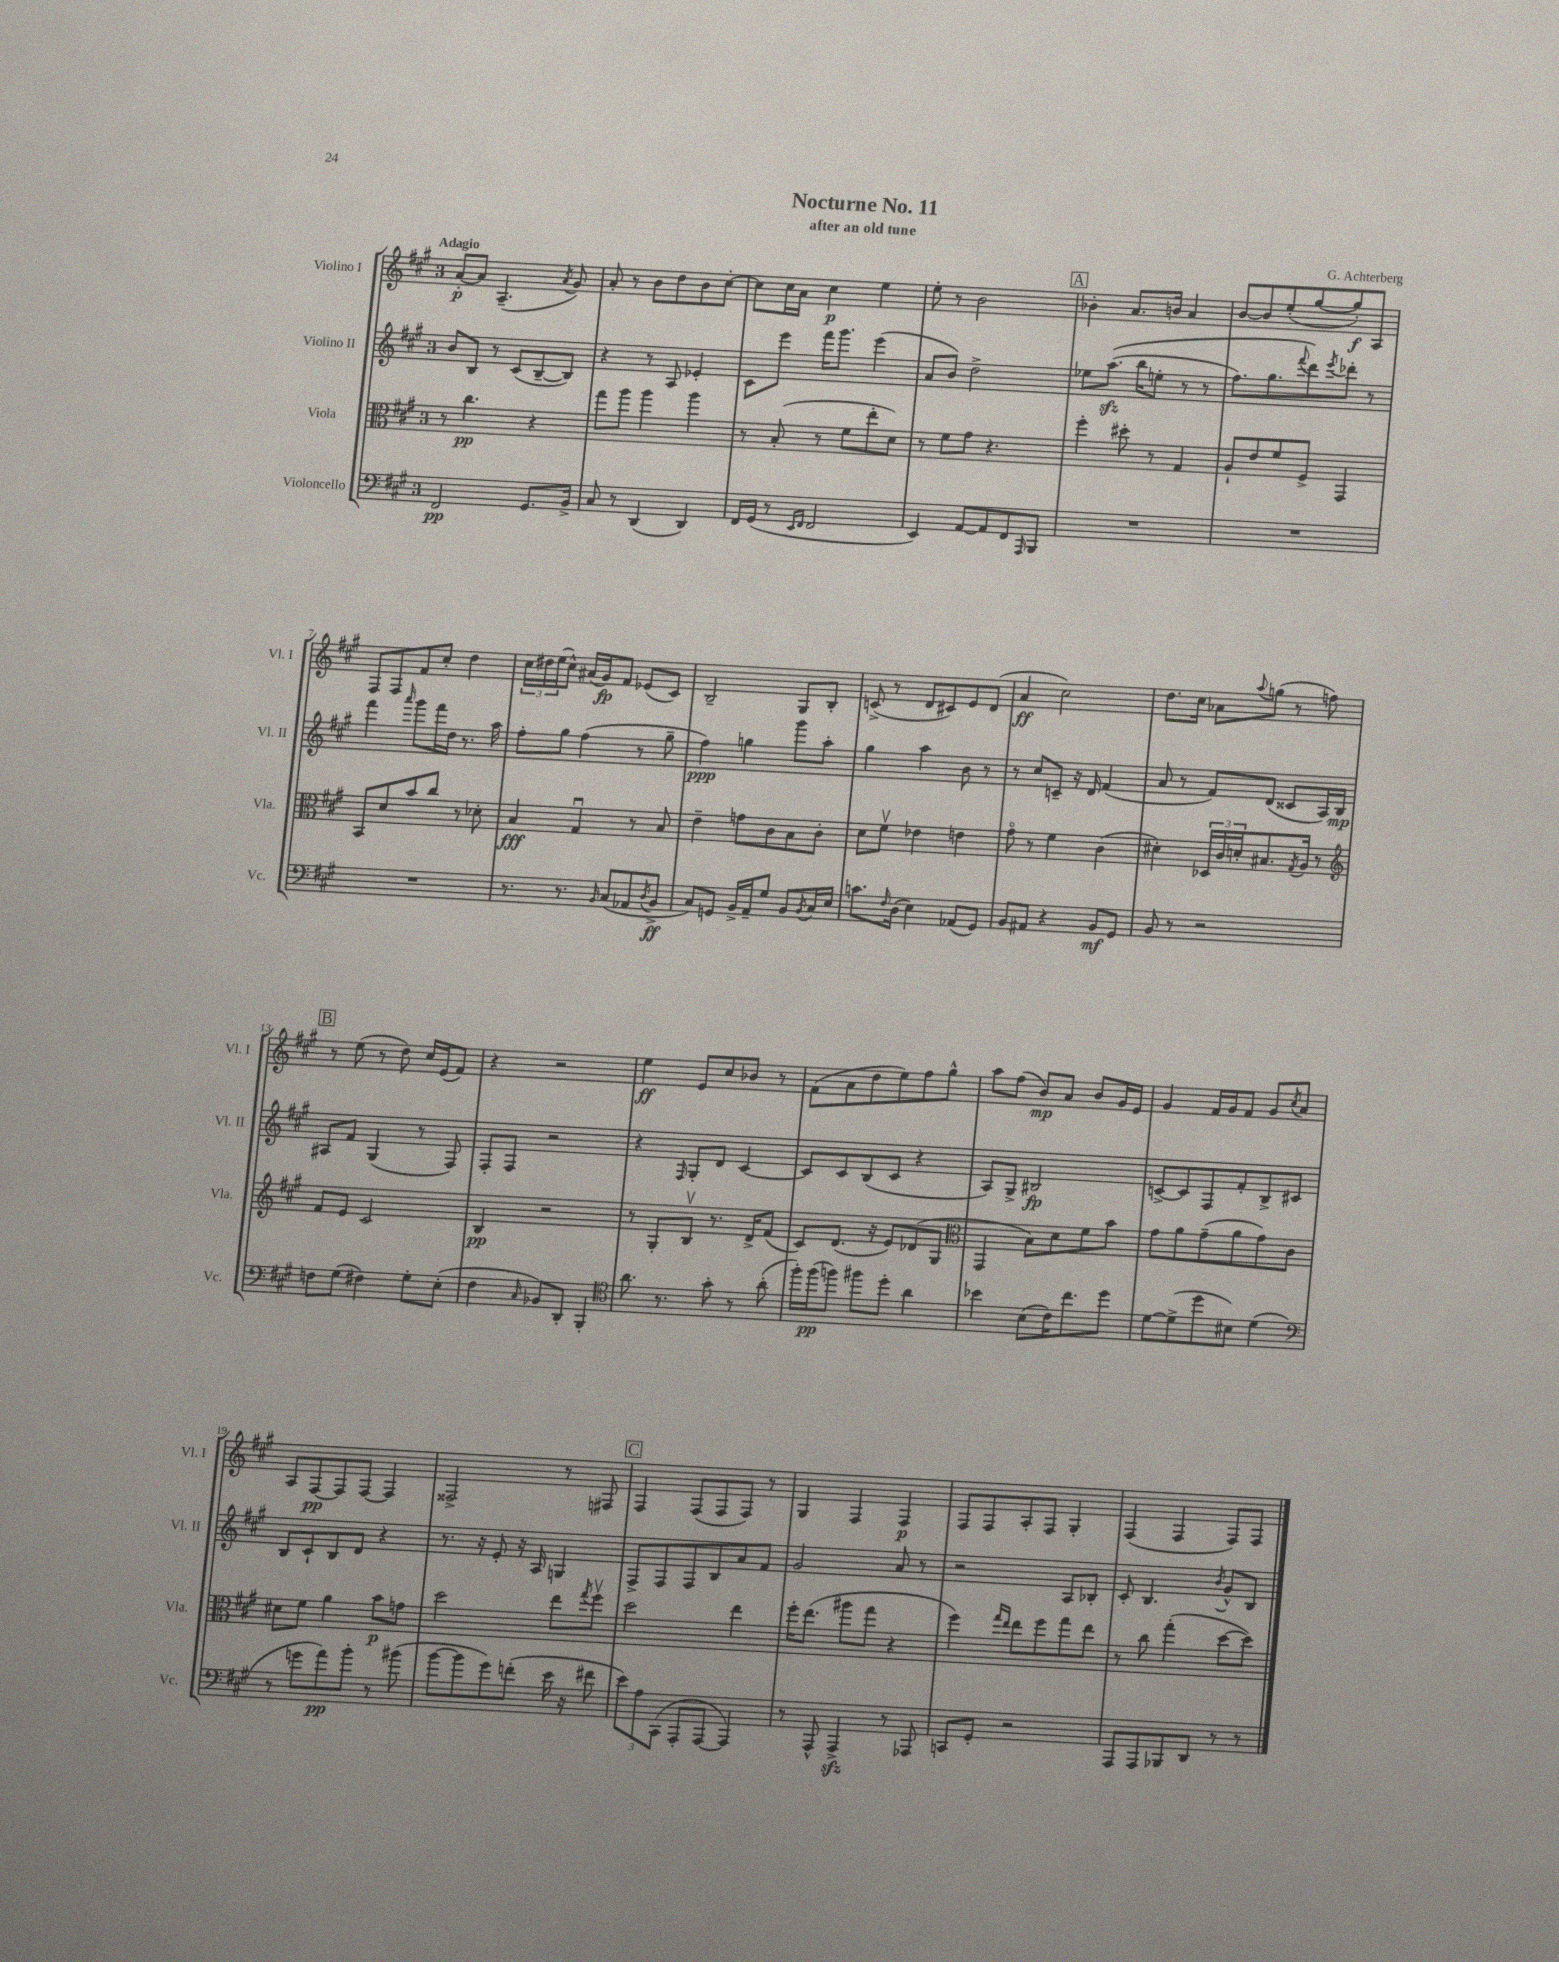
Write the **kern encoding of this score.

**kern	**dynam	**kern	**dynam	**kern	**dynam	**kern	**dynam
*part4	*part4	*part3	*part3	*part2	*part2	*part1	*part1
*staff4	*staff4	*staff3	*staff3	*staff2	*staff2	*staff1	*staff1
*I"Violoncello	*	*I"Viola	*	*I"Violino II	*	*I"Violino I	*
*I'Vc.	*	*I'Vla.	*	*I'Vl. II	*	*I'Vl. I	*
*clefF4	*	*clefC3	*	*clefG2	*	*clefG2	*
*k[f#c#g#]	*	*k[f#c#g#]	*	*k[f#c#g#]	*	*k[f#c#g#]	*
*M3/4	*	*M3/4	*	*M3/4	*	*M3/4	*
=1	=1	=1	=1	=1	=1	=1	=1
!	!	!	!	!	!	!LO:TX:a:B:t=Adagio	!
2FF#/	pp	8r	.	8b/L	.	[8a'/L	p
.	.	4.cc#\	pp	8B/J	.	8a/J]	.
.	.	.	.	8r	.	(4.A~/	.
.	.	.	.	(8c#/L	.	.	.
8.GG#/L	.	4r	.	[8B~/	.	.	.
.	.	.	.	.	.	8qa/	.
.	.	.	.	8B/J])	.	8g#/)	.
16BB^/Jk	.	.	.	.	.	.	.
=2	=2	=2	=2	=2	=2	=2	=2
8C#/	.	8gg#\L	.	4r	.	8a'/	.
8r	.	8aa\J	.	.	.	8r	.
(4DD/	.	4aa\	.	8r	.	8b\L	.
.	.	.	.	8A/	.	8dd\	.
4DD/)	.	4aa\	.	4e-X'/	.	8b\	.
.	.	.	.	.	.	[8cc#'\J	.
=3	=3	=3	=3	=3	=3	=3	=3
16FF#/LL	.	8r	.	8c#\L	.	8cc#\L]	.
(16GG#/JJ	.	.	.	.	.	.	.
8r	.	(8B'/	.	8eee\J	.	16cc#\L	.
.	.	.	.	.	.	16a\JJ	.
16qqEE/LL	.	.	.	.	.	.	.
16qqFF#/JJ	.	.	.	.	.	.	.
2FF#/	.	8r	.	16fff#\KL	.	4cc#\	p
.	.	.	.	8.ggg#\J	.	.	.
.	.	8f#\L	.	.	.	.	.
.	.	8ee'\	.	(4eee\	.	4ee\	.
.	.	8d\J)	.	.	.	.	.
=4	=4	=4	=4	=4	=4	=4	=4
4EE/)	.	8r	.	8a/L	.	8ee'\	.
.	.	8f#\L	.	8b/J)	.	8r	.
[8AA/L	.	8g#\J	.	2dd^\	.	2b\	.
8AA/]	.	4.r	.	.	.	.	.
8FF#/	.	.	.	.	.	.	.
16qqAAA/	.	.	.	.	.	.	.
8BBB/J	.	.	.	.	.	.	.
!!LO:REH:place=s1:t=A
=5	=5	=5	=5	=5	=5	=5	=5
2.r	.	4ff#'\	.	8ee-X\L	.	4b-X'\	.
.	.	.	.	((8.aazz\J	.	.	.
.	.	8dd#X'\	.	.	.	8.a/L	.
.	.	.	.	16bb\KL	.	.	.
.	.	8r	.	8een'\J	.	.	.
.	.	.	.	.	.	16bn/Jk	.
.	.	4G#/	.	8r	.	4a/	.
.	.	.	.	8r	.	.	.
=6	=6	=6	=6	=6	=6	=6	=6
2.r	.	8A`/L	.	8.ff#\L)	.	[8b/L	.
.	.	8e/	.	.	.	8b/]	.
.	.	.	.	8.gg#\	.	.	.
.	.	8f#/	.	.	.	(8ee'/	.
.	.	.	.	8qqfff#/	.	.	.
.	.	8F#^/J	.	8ddd\)	.	[8gg#/	.
.	.	.	.	8qeee/	.	.	.
.	.	4GG#/	.	8ddd-X'\J	.	8gg#'/])	f
.	.	.	.	8r	.	8A/J	.
!!LO:LB:g=z
=7	=7	=7	=7	=7	=7	=7	=7
2.r	.	8BB/L	.	4fff#\	.	8F#/L	.
.	.	8d/	.	.	.	8F#/	.
.	.	.	.	16qqaaa/	.	.	.
.	.	8b/	.	8ggg#\L	.	8f#/	.
.	.	8cc#/J	.	16fff#\L	.	8cc#'/J	.
.	.	.	.	16dd\JJ	.	.	.
.	.	8r	.	8.r	.	4dd\	.
.	.	8d-X'\	.	.	.	.	.
.	.	.	.	16aa\	.	.	.
=8	=8	=8	=8	=8	=8	=8	=8
8.r	.	4B/	fff	8ff#'\L	.	24cc#\LL	.
.	.	.	.	.	.	24dd#X\	.
.	.	.	.	.	.	(24ee\J	.
.	.	.	.	8gg#\J	.	8cc#^^\J)	.
8.r	.	.	.	.	.	.	.
.	.	4G#u/	.	(4ff#\	.	(16a#X/LL	.
.	.	.	.	.	.	16g#/J)	fp
16qqBB/	.	.	.	.	.	.	.
(8C#/L	.	.	.	.	.	8f#/J	.
8AA-X/	.	8r	.	8r	.	(8e-X/L	.
8qD/	.	.	.	.	.	.	.
8BB^/J	ff	8B/	.	8gg#~\	.	8c#/J)	.
=9	=9	=9	=9	=9	=9	=9	=9
8C#/L)	.	4e~\	.	4ff#\)	ppp	2B~/	.
8GGn/J	.	.	.	.	.	.	.
16BB^/LL	.	8gn\L	.	4ggn\	.	.	.
16AA~/J	.	.	.	.	.	.	.
8G#/J	.	8c#\	.	.	.	.	.
8BB/L	.	8B\	.	8ggg#\L	.	8G#/L	.
8qBB/	.	.	.	.	.	.	.
16C#/L	.	8c#'\J	.	8aa'\J	.	8B'/J	.
16E/JJ	.	.	.	.	.	.	.
=10	=10	=10	=10	=10	=10	=10	=10
8.cn\L	.	8d\L	.	4gg#\	.	(8cn^/	.
.	.	8f#v\J	.	.	.	8r	.
16qqF#/	.	.	.	.	.	.	.
(16D\Jk	.	.	.	.	.	.	.
4E\)	.	4e-X\	.	4aa\	.	8d/L	.
.	.	.	.	.	.	8c#X/)	.
(8AA-X/L	.	4en\	.	8b\	.	8e/	.
8GG#/J)	.	.	.	8r	.	(8d/J	.
=11	=11	=11	=11	=11	=11	=11	=11
8BB/L	.	8g#\	.	8r	.	4a/	ff
8AA#X/J	.	8r	.	8cc#/L	.	.	.
4r	.	4f#\	.	8cn~/J	.	2cc#\)	.
.	.	.	.	16r	.	.	.
.	.	.	.	16d/	.	.	.
8BB/L	mf	(4c#\	.	(4f#/	.	.	.
8GG#/J	.	.	.	.	.	.	.
=12	=12	=12	=12	=12	=12	=12	=12
8BB/	.	4d#X'\)	.	8a/	.	8.dd\L	.
8r	.	.	.	8r	.	.	.
.	.	.	.	.	.	16cc#\Jk	.
2r	.	24D-X/LL	.	8f#/L)	.	8a-X\L	.
.	.	24c#/	.	.	.	.	.
.	.	24dn'/J	.	.	.	.	.
.	.	.	.	.	.	8qqaa/	.
.	.	8.B#X/	.	(8d/J	.	(8ggn\J	.
.	.	.	.	8c##X/L	.	8r	.
.	.	8qG#/	.	.	.	.	.
.	.	16A/Jk	.	.	.	.	.
.	.	8r	.	16A/L)	.	8ffn\)	.
.	.	.	.	16B/JJ	mp	.	.
!!LO:LB:g=z
!!LO:REH:place=s1:t=B
=13	=13	=13	=13	=13	=13	=13	=13
*	*	*clefG2	*	*	*	*	*
8Fn\L	.	8f#/L	.	8A#X/L	.	8r	.
(8G#\J	.	8e/J	.	8f#/J	.	(8ee\	.
4F#X\)	.	2c#/	.	(4G#/	.	8r	.
.	.	.	.	.	.	8dd\)	.
8G#'\L	.	.	.	8r	.	16cc#/LL	.
.	.	.	.	.	.	(16e/J	.
(8E'\J	.	.	.	8F#/)	.	8f#/J)	.
=14	=14	=14	=14	=14	=14	=14	=14
4F#\	.	4B/	pp	8F#'/L	.	4r	.
.	.	.	.	8F#/J	.	.	.
16qqC#/	.	.	.	.	.	.	.
8BB-X/L)	.	2r	.	2r	.	2r	.
8DD'/J	.	.	.	.	.	.	.
4BBB'/	.	.	.	.	.	.	.
=15	=15	=15	=15	=15	=15	=15	=15
*clefC4	*	*	*	*	*	*	*
8.a\	.	8r	.	4r	.	4ee\	ff
.	.	8G#'/L	.	.	.	.	.
8.r	.	.	.	.	.	.	.
.	.	.	.	16qqF#/	.	.	.
.	.	8Bv/J	.	8G#'/L	.	8e/L	.
8g#'\	.	8.r	.	8d/J	.	8cc#/	.
8r	.	.	.	[4c#/	.	8b-X/J	.
.	.	16d^/KL	.	.	.	.	.
(8a'\	.	(8f#/J	.	.	.	8r	.
=16	=16	=16	=16	=16	=16	=16	=16
16ff#'\LL)	.	8c#/L)	.	8c#/L]	.	(8f#\L	.
(16ff#\J	pp	.	.	.	.	.	.
8ffn\J)	.	(8.d/J	.	8c#/	.	8a\	.
8ff#X\L	.	.	.	(8B/	.	8dd\	.
.	.	16r	.	.	.	.	.
8dd'\J	.	8e/L)	.	8c#/J	.	8ee\)	.
4a\	.	(8d-X/	.	4r	.	8ff#\	.
.	.	8G#/J	.	.	.	8gg#^^\J	.
=17	=17	=17	=17	=17	=17	=17	=17
*	*	*clefC3	*	*	*	*	*
4b-X\	.	4GG#/	.	8A/L)	.	8aa\L	.
.	.	.	.	8G#^/J	.	(8ff#\J	.
(8B\L	.	8B\L)	.	2B#X/	fp	8b/L)	mp
16c#\K)	.	8d\	.	.	.	8a/J	.
8.cc#\	.	.	.	.	.	.	.
.	.	8f#\	.	.	.	8b/L	.
8dd\J	.	8b\J	.	.	.	16g#/L	.
.	.	.	.	.	.	16e/JJ	.
=18	=18	=18	=18	=18	=18	=18	=18
[8d\L	.	8g#\L	.	[8cn^/L	.	4g#/	.
(8d^\]	.	8a\	.	8c/]	.	.	.
8dd\	.	(8g#~\	.	8F#/	.	16f#/LL	.
.	.	.	.	.	.	16g#/J	.
8B#X\J)	.	8a\	.	8f#'/	.	8f#/J	.
(4d\	.	8g#\)	.	8B^/	.	8g#/L	.
.	.	.	.	.	.	8qcc#/	.
.	.	8c#\J	.	8c#X/J	.	8a/J	.
!!LO:LB:g=z
=19	=19	=19	=19	=19	=19	=19	=19
*clefF4	*	*	*	*	*	*	*
8r	.	8d#X\L	.	8B/L	.	8A/L	.
8gn\L	.	8f#\J	.	8c#`/	.	[8F#/	pp
8a\)	pp	4a\	.	8B/	.	8F#/]	.
8b'\J	.	.	.	8d/J	.	[8F#/J	.
8r	.	8b\L	p	4r	.	4F#/]	.
(8b#X\	.	8gn\J	.	.	.	.	.
=20	=20	=20	=20	=20	=20	=20	=20
[8b\L	.	2dd\	.	8.r	.	2F##X^/	.
8b\]	.	.	.	.	.	.	.
.	.	.	.	16r	.	.	.
8g#\)	.	.	.	8e'/	.	.	.
(8fn'\J	.	.	.	16r	.	.	.
.	.	.	.	16A/	.	.	.
16e\	.	8ee\L	.	4Gn/	.	8r	.
16r	.	.	.	.	.	.	.
.	.	8qgg#/	.	.	.	.	.
8f#X\	.	8ff#v\J	.	.	.	8F#X/	.
!!LO:REH:place=s1:t=C
=21	=21	=21	=21	=21	=21	=21	=21
12e\L)	.	2dd\	.	8F#^/L	.	4F#/	.
12A\	.	.	.	.	.	.	.
.	.	.	.	8F#/	.	.	.
(12CC#\J	.	.	.	.	.	.	.
8AAA'/L	.	.	.	8F#/	.	(8F#/L	.
[8AAA/J	.	.	.	8B/	.	8F#/	.
4AAA/])	.	4ee\	.	8a/	.	8F#/J)	.
.	.	.	.	8f#/J	.	8r	.
=22	=22	=22	=22	=22	=22	=22	=22
8r	.	16ff#'\KL	.	2g#/	.	4G#/	.
.	.	(8.ee\J	.	.	.	.	.
8AAA^^/	.	.	.	.	.	.	.
4AAAzz^/	.	8aa#X\L	.	.	.	4F#/	.
.	.	8gg#\J	.	.	.	.	.
8r	.	4r	.	8a/	.	4F#/	p
8AAA-X/	.	.	.	8r	.	.	.
=23	=23	=23	=23	=23	=23	=23	=23
8CCn/L	.	4ff#\)	.	2r	.	8F#/L	.
8GG#'/J	.	.	.	.	.	8F#/	.
.	.	16qqgg#/LL	.	.	.	.	.
.	.	16qqee/JJ	.	.	.	.	.
2r	.	8ee\L	.	.	.	8A'/	.
.	.	8ff#\	.	.	.	8F#/J	.
.	.	8gg#\	.	8A/L	.	4G#'/	.
.	.	8ee\J	.	8B-X'/J	.	.	.
=24	=24	=24	=24	=24	=24	=24	=24
8AAA/L	.	8r	.	8c#'/	.	(4F#/	.
8AAA/	.	8cc#\	.	4.B/	.	.	.
8BBB-X/	.	(4gg#'\	.	.	.	4F#/	.
8DD/J	.	.	.	.	.	.	.
.	.	.	.	8qb/	.	.	.
8r	.	[8dd\L	.	8g#^^/L	.	8F#/L)	.
8r	.	8dd\J])	.	8B/J	.	8F#/J	.
==	==	==	==	==	==	==	==
*-	*-	*-	*-	*-	*-	*-	*-
